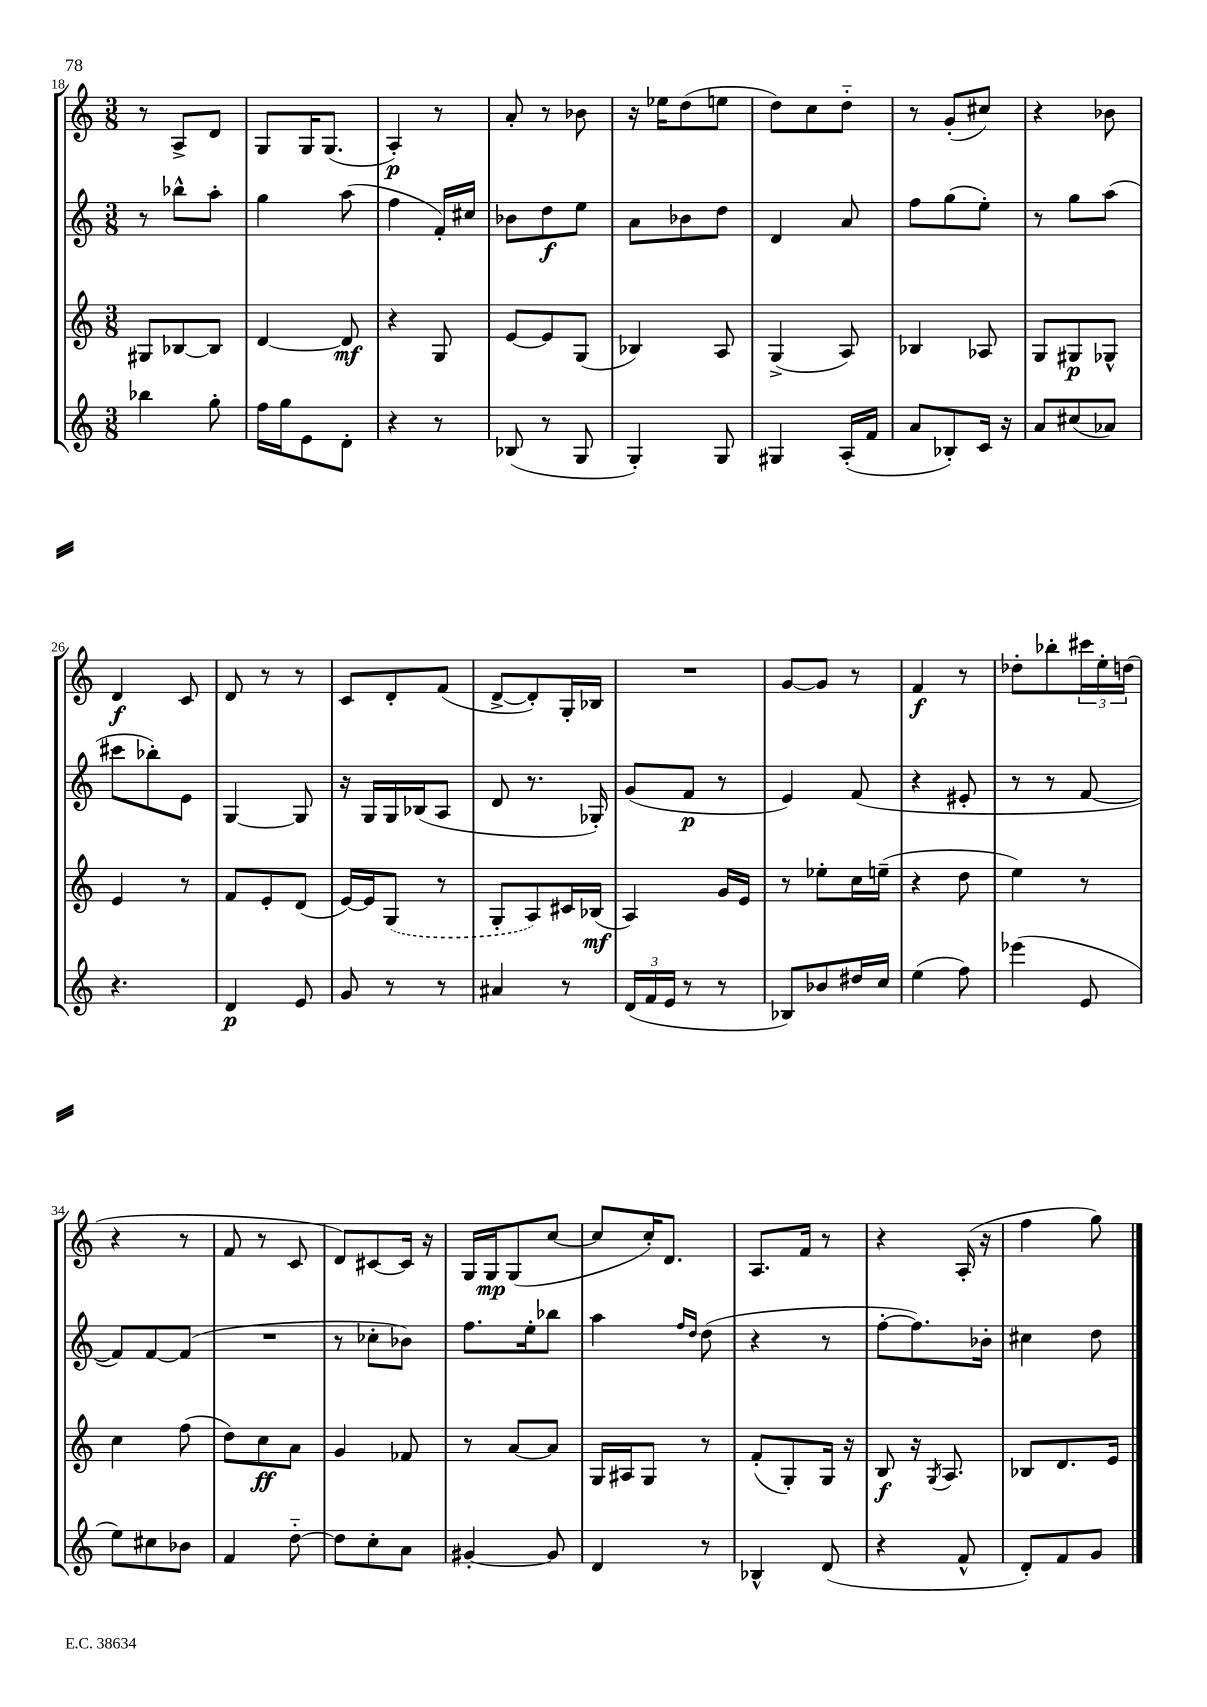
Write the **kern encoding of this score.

**kern	**dynam	**kern	**dynam	**kern	**dynam	**kern	**dynam
*part4	*part4	*part3	*part3	*part2	*part2	*part1	*part1
*staff4	*staff4	*staff3	*staff3	*staff2	*staff2	*staff1	*staff1
*clefG2	*	*clefG2	*	*clefG2	*	*clefG2	*
*k[]	*	*k[]	*	*k[]	*	*k[]	*
*M3/8	*	*M3/8	*	*M3/8	*	*M3/8	*
=18	=18	=18	=18	=18	=18	=18	=18
4bb-X\	.	8G#X/L	.	8r	.	8r	.
.	.	[8B-X/	.	8bb-X^^\L	.	8A^/L	.
8gg'\	.	8B-/J]	.	8aa'\J	.	8d/J	.
=19	=19	=19	=19	=19	=19	=19	=19
16ff\LL	.	[4d/	.	4gg\	.	8G/L	.
16gg\J	.	.	.	.	.	.	.
8e\	.	.	.	.	.	16G/K	.
.	.	.	.	.	.	(8.G/J	.
8d'\J	.	8d/]	mf	(8aa\	.	.	.
=20	=20	=20	=20	=20	=20	=20	=20
4r	.	4r	.	4ff\	.	4A'/)	p
8r	.	8G/	.	16f'/LL)	.	8r	.
.	.	.	.	16cc#X/JJ	.	.	.
=21	=21	=21	=21	=21	=21	=21	=21
(8B-X/	.	[8e/L	.	8b-X\L	.	8a'/	.
8r	.	8e/]	.	8dd\	f	8r	.
8G/	.	(8G/J	.	8ee\J	.	8b-X\	.
=22	=22	=22	=22	=22	=22	=22	=22
4G'/)	.	4B-X/)	.	8a\L	.	16r	.
.	.	.	.	.	.	16ee-X\KL	.
.	.	.	.	8b-X\	.	(8dd\	.
8G/	.	8A/	.	8dd\J	.	8een\J	.
=23	=23	=23	=23	=23	=23	=23	=23
4G#X/	.	(4G^/	.	4d/	.	8dd\L)	.
.	.	.	.	.	.	8cc\	.
(16A'/LL	.	8A/)	.	8a/	.	8dd\J	.
16f/JJ	.	.	.	.	.	.	.
=24	=24	=24	=24	=24	=24	=24	=24
8a/L	.	4B-X/	.	8ff\L	.	8r	.
8B-X'/)	.	.	.	(8gg\	.	(8g'/L	.
16c/Jk	.	8A-X/	.	8ee'\J)	.	8cc#X/J)	.
16r	.	.	.	.	.	.	.
=25	=25	=25	=25	=25	=25	=25	=25
8a/L	.	8G/L	.	8r	.	4r	.
(8cc#X/	.	8G#X/	p	8gg\L	.	.	.
8a-X/J)	.	8G-X^^/J	.	(8aa\J	.	8b-X\	.
!!LO:LB:g=z
=26	=26	=26	=26	=26	=26	=26	=26
4.r	.	4e/	.	8ccc#X\L	.	4d/	f
.	.	.	.	8bb-X'\)	.	.	.
.	.	8r	.	8e\J	.	8c/	.
=27	=27	=27	=27	=27	=27	=27	=27
4d/	p	8f/L	.	[4G/	.	8d/	.
.	.	8e'/	.	.	.	8r	.
8e/	.	(8d/J	.	8G/]	.	8r	.
=28	=28	=28	=28	=28	=28	=28	=28
8g/	.	[16e/LL)	.	16r	.	8c/L	.
.	.	16e/J]	.	16G/LL	.	.	.
8r	.	(8G/J	.	16G/	.	8d'/	.
.	.	.	.	(16B-X/J	.	.	.
8r	.	8r	.	8A/J	.	(8f/J	.
=29	=29	=29	=29	=29	=29	=29	=29
4a#X/	.	8G'/L	.	8d/	.	[8d^/L	.
.	.	8A/)	.	8.r	.	8d'/])	.
8r	.	16c#X/L	.	.	.	16G'/L	.
.	.	(16B-X/JJ	mf	16G-X'/)	.	16B-X/JJ	.
=30	=30	=30	=30	=30	=30	=30	=30
(24d/LL	.	4A/)	.	(8g/L	.	4.r	.
24f/	.	.	.	.	.	.	.
24e/JJ	.	.	.	.	.	.	.
8r	.	.	.	8f/J	p	.	.
8r	.	16g/LL	.	8r	.	.	.
.	.	16e/JJ	.	.	.	.	.
=31	=31	=31	=31	=31	=31	=31	=31
8B-X/L)	.	8r	.	4e/)	.	[8g/L	.
8b-X/	.	8ee-X'\L	.	.	.	8g/J]	.
16dd#X/L	.	16cc\L	.	(8f/	.	8r	.
16cc/JJ	.	(16een~\JJ	.	.	.	.	.
=32	=32	=32	=32	=32	=32	=32	=32
(4ee\	.	4r	.	4r	.	4f/	f
8ff\)	.	8dd\	.	8e#X'/	.	8r	.
=33	=33	=33	=33	=33	=33	=33	=33
(4eee-X\	.	4ee\)	.	8r	.	8dd-X'\L	.
.	.	.	.	8r	.	8bb-X'\	.
8e/	.	8r	.	[8f/	.	24ccc#X\L	.
.	.	.	.	.	.	24ee'\	.
.	.	.	.	.	.	(24ddn\JJ	.
!!LO:LB:g=z
=34	=34	=34	=34	=34	=34	=34	=34
8ee\L)	.	4cc\	.	8f/L])	.	4r	.
8cc#X\	.	.	.	[8f/	.	.	.
8b-X\J	.	(8ff\	.	(8f/J]	.	8r	.
=35	=35	=35	=35	=35	=35	=35	=35
4f/	.	8dd\L)	.	4.r	.	8f/	.
.	.	8cc\	ff	.	.	8r	.
[8dd\	.	8a\J	.	.	.	8c/	.
=36	=36	=36	=36	=36	=36	=36	=36
8dd\L]	.	4g/	.	8r	.	8d/L)	.
8cc'\	.	.	.	8cc-X'\L	.	[8c#X/	.
8a\J	.	8f-X/	.	8b-X\J)	.	16c#/Jk]	.
.	.	.	.	.	.	16r	.
=37	=37	=37	=37	=37	=37	=37	=37
[4g#X'/	.	8r	.	8.ff\L	.	16G/LL	.
.	.	.	.	.	.	16G/J	mp
.	.	[8a/L	.	.	.	(8G/	.
.	.	.	.	16ee'\k	.	.	.
8g#/]	.	8a/J]	.	8bb-X\J	.	[8cc/J	.
=38	=38	=38	=38	=38	=38	=38	=38
4d/	.	16G/LL	.	4aa\	.	8cc/L]	.
.	.	16A#X/J	.	.	.	.	.
.	.	8G/J	.	.	.	16cc'/K)	.
.	.	.	.	.	.	8.d/J	.
.	.	.	.	16qqff/LL	.	.	.
.	.	.	.	16qqdd/JJ	.	.	.
8r	.	8r	.	(8dd\	.	.	.
=39	=39	=39	=39	=39	=39	=39	=39
4B-X^^/	.	(8f'/L	.	4r	.	8.A/L	.
.	.	8G'/)	.	.	.	.	.
.	.	.	.	.	.	16f/Jk	.
(8d/	.	16G/Jk	.	8r	.	8r	.
.	.	16r	.	.	.	.	.
=40	=40	=40	=40	=40	=40	=40	=40
4r	.	8B/	f	[8ff'\L	.	4r	.
.	.	16r	.	8.ff\])	.	.	.
.	.	8qG/	.	.	.	.	.
.	.	8.A/	.	.	.	.	.
8f^^/	.	.	.	.	.	(16A'/	.
.	.	.	.	16b-X'\Jk	.	16r	.
=41	=41	=41	=41	=41	=41	=41	=41
8d'/L)	.	8B-X/L	.	4cc#X\	.	4ff\	.
8f/	.	8.d/	.	.	.	.	.
8g/J	.	.	.	8dd\	.	8gg\)	.
.	.	16e/Jk	.	.	.	.	.
==	==	==	==	==	==	==	==
*-	*-	*-	*-	*-	*-	*-	*-
